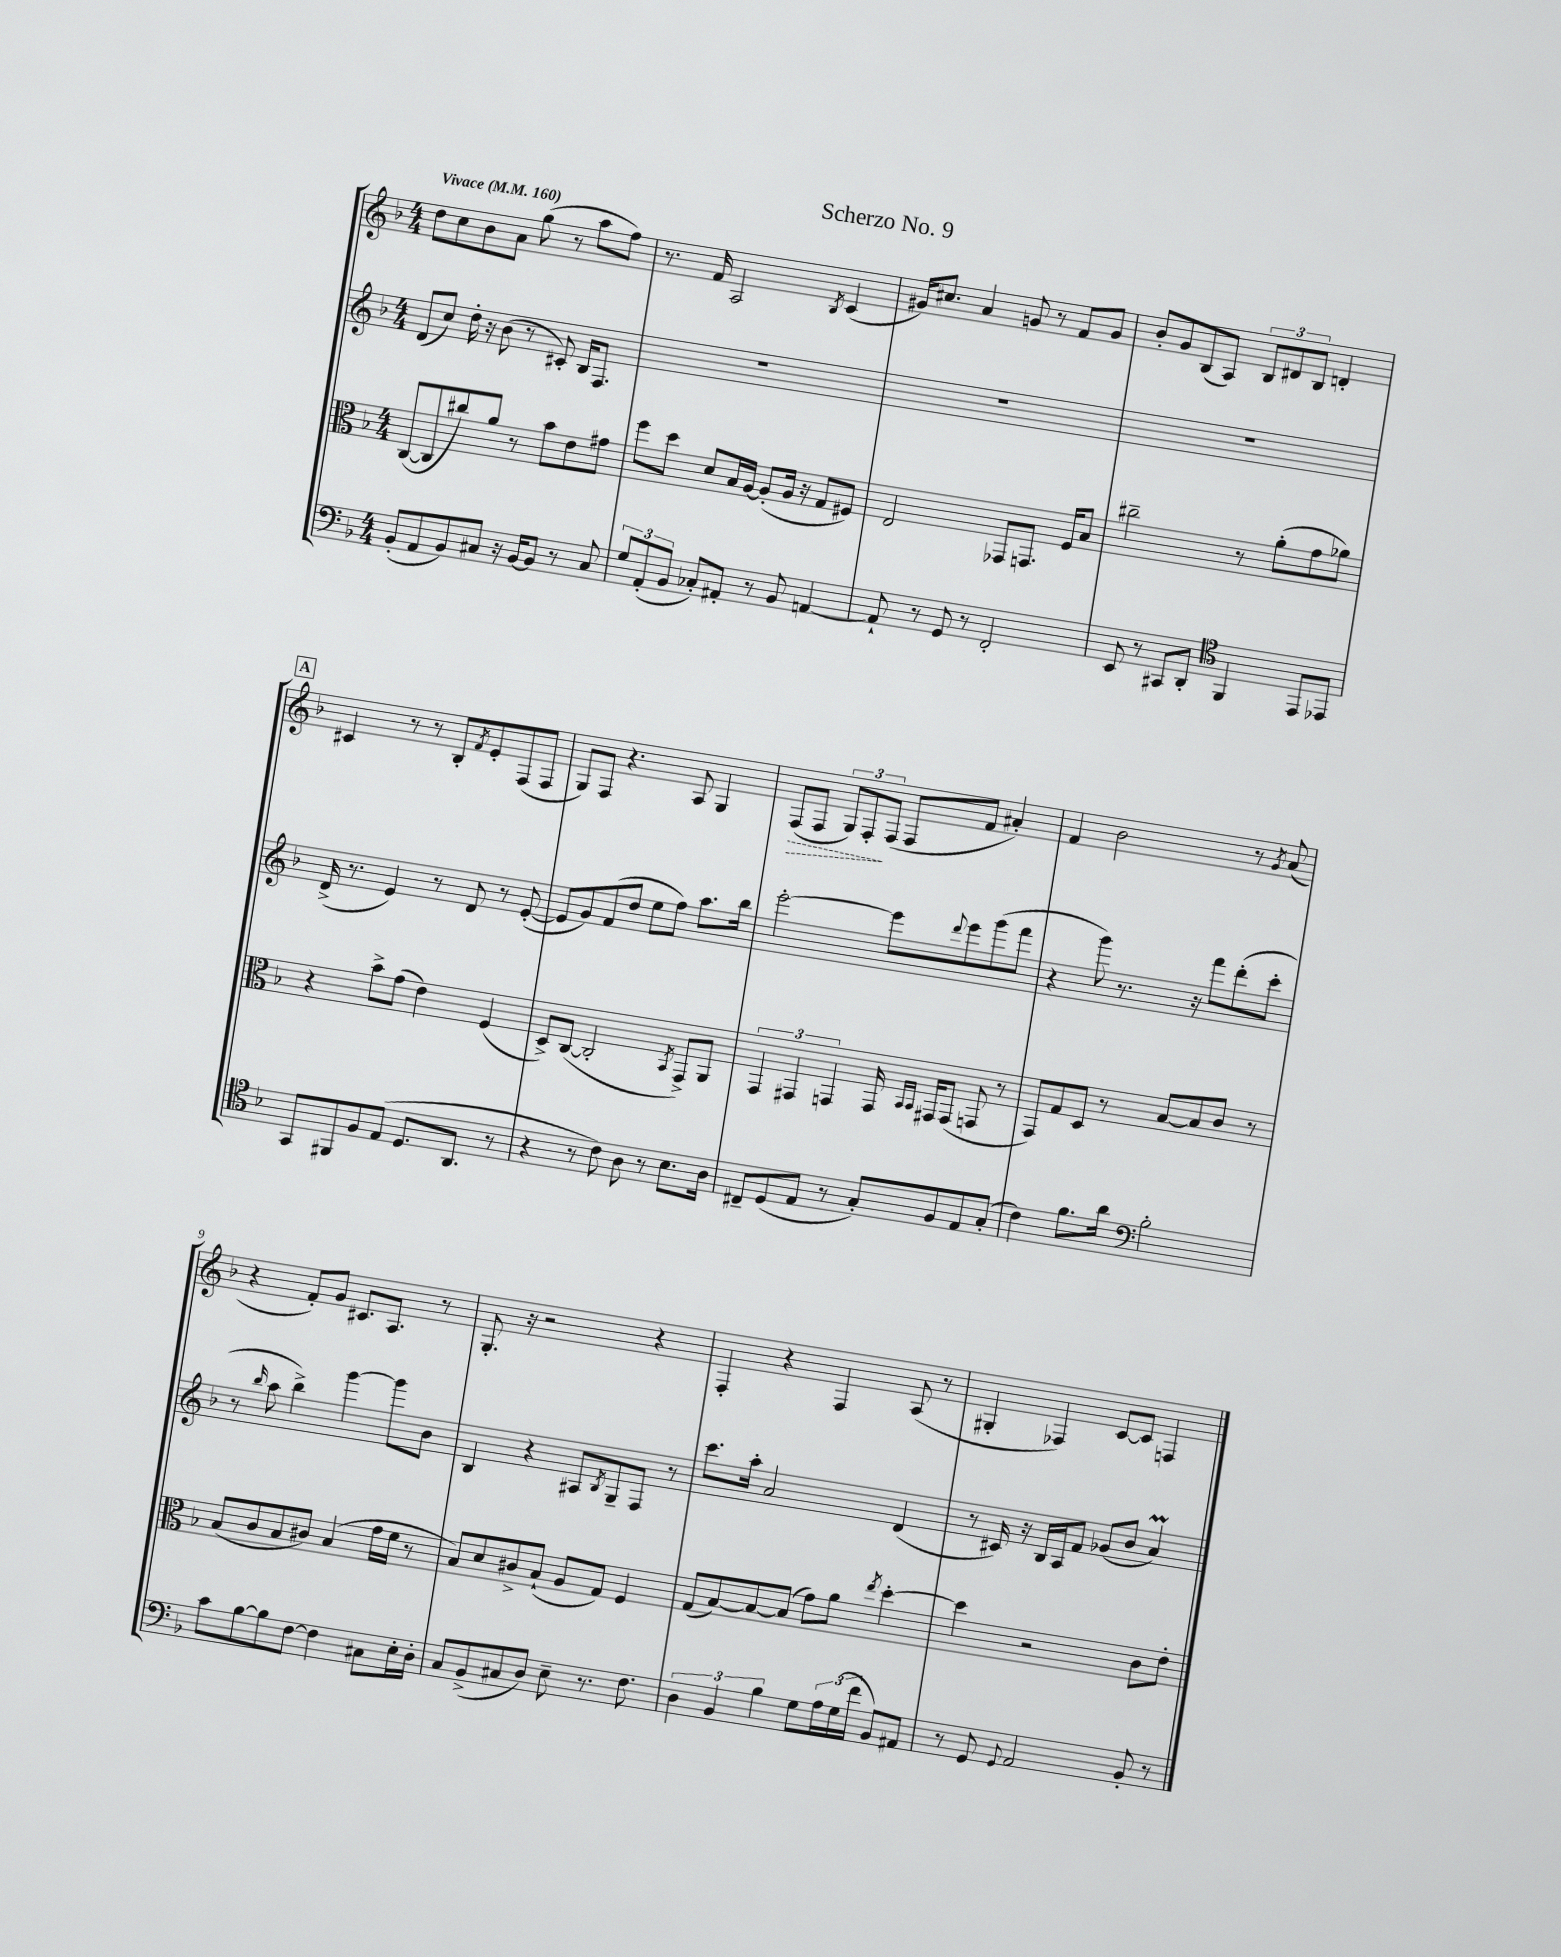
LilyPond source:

\header { title = "Scherzo No. 9" }
<<
\new StaffGroup <<
\new Staff = "s0" {
    \clef treble \key f \major \numericTimeSignature \time 4/4 \tempo "Vivace" 4 = 160
    d''8 c''8 bes'8 a'8 g''8( r8 a''8 f''8) |
    r8. f'16 a2 \acciaccatura { bes8 } c'4( |
    gis'16) cis''8. a'4 g'8 r8 f'8 g'8 |
    bes'8-. g'8 bes8( a8) \tuplet 3/2 { bes8 dis'8 bes8 } d'4-. |
    \mark \markup { \box "A" } cis'4 r8 r8 bes8-. \acciaccatura { f'8 } e'8-. f8( f8 |
    g8) f8 r4. a8 g4 |
    \once \override Hairpin.style = #'dashed-line f8\>( f8 \tuplet 3/2 { g8) f8-.\! f8( } f8 f'8 ais'4-.) |
    f'4 bes'2 r8 \acciaccatura { g'8 } a'8( |
    r4 f'8-.) g'8 cis'8. a8. r8 |
    g8.-. r16 r2 r4 |
    f4-. r4 f4 a8( r8 |
    gis4-. fes4) c'8~ c'8 f4 \bar "|." |
}
\new Staff = "s1" {
    \clef treble \key f \major \numericTimeSignature \time 4/4
    d'8( c''8) d''16-. r16 bes'8( r8 cis'8-.) bes16 f8. |
    R1 |
    R1 |
    R1 |
    \mark \markup { \box "A" } d'16->( r8. e'4) r8 d'8 r8 e'8~-.( |
    e'8 g'8) f'8( d''8 e''8 f''8) a''8. bes''16 |
    e'''2~-. e'''8 \appoggiatura { d'''8 } e'''8 g'''8( f'''8 |
    r4 g'''8) r8. r16 f'''8 d'''8-.( c'''8-. |
    r8 \grace { bes''16 } a''8 bes''4->) g'''4~ g'''8 bes'8 |
    bes4 r4 ais8 \acciaccatura { bes8 } g8-- f8 r8 |
    c'''8. a''16-. a'2 d'4( |
    r8 cis'16) r16 bes16 a16 f'8 ges'8( bes'8 a'4\prall) \bar "|." |
}
\new Staff = "s2" {
    \clef alto \key f \major \numericTimeSignature \time 4/4
    c8~( c8 cis''8) a'8 r8 bes'8 e'8 gis'8 |
    f''8 d''8 d'8 bes16 a16~ a8-.( a16 r16 g8 fis8) |
    e2 ges,8 g,8. f16 bes8 |
    cis''2-- r8 a'8-.( g'8 aes'8) |
    \mark \markup { \box "A" } r4 bes'8-> g'8( e'4) f4( |
    d8->) c8~( c2-. \acciaccatura { bes,8 } g,8->) a,8 |
    \tuplet 3/2 { g,4 gis,4 g,4 } g,16 \grace { bes,16 bes,16 } gis,16 gis,8( g,8 r8 |
    g,8) g8 d8 r8 bes8~ bes8 c'8 r8 |
    bes8( c'8 bes8 cis'8) bes4( g'16 f'16 r8 |
    bes8) d'8 cis'8-> bes8-!( a8 g8) f4 |
    g8( bes8~) bes8~ bes8( g'8) a'8 \acciaccatura { e''8 } d''4~-. |
    d''4 r2 c'8 e'8-. \bar "|." |
}
\new Staff = "s3" {
    \clef bass \key f \major \numericTimeSignature \time 4/4
    bes,8-.( a,8 bes,8) cis8 r16 bes,16~ bes,8 r8 cis8 |
    \tuplet 3/2 { g8 a,8-.( bes,8 } ces8-.) ais,8-. r8 bes,8 a,4~ |
    a,8-! r8 g,8 r8 f,2-. |
    e,8 r8 cis,8 d,8-. \clef tenor f,4 e,8 ees,8 |
    \mark \markup { \box "A" } g,8 fis,8 f8 e8( d8. a,8. r8 |
    r4 r8 c'8) a8 r8 bes8. a16 |
    cis8-- d8( e8 r8 g8-.) f8 e8 g8-.( |
    c'4) f'8. a'16 \clef bass bes2-. |
    c'8 bes8~ bes8 f8~ f4 cis8 e16-. d16-. |
    c8 bes,8->( cis8 d8) e8-- r8. f8. |
    \tuplet 3/2 { d4 bes,4 bes4 } g8 \tuplet 3/2 { a16 g16( f'16 } bes,8) ais,8 |
    r8 g,8 \appoggiatura { g,8 } a,2 bes,8-. r8 \bar "|." |
}
>>
>>
